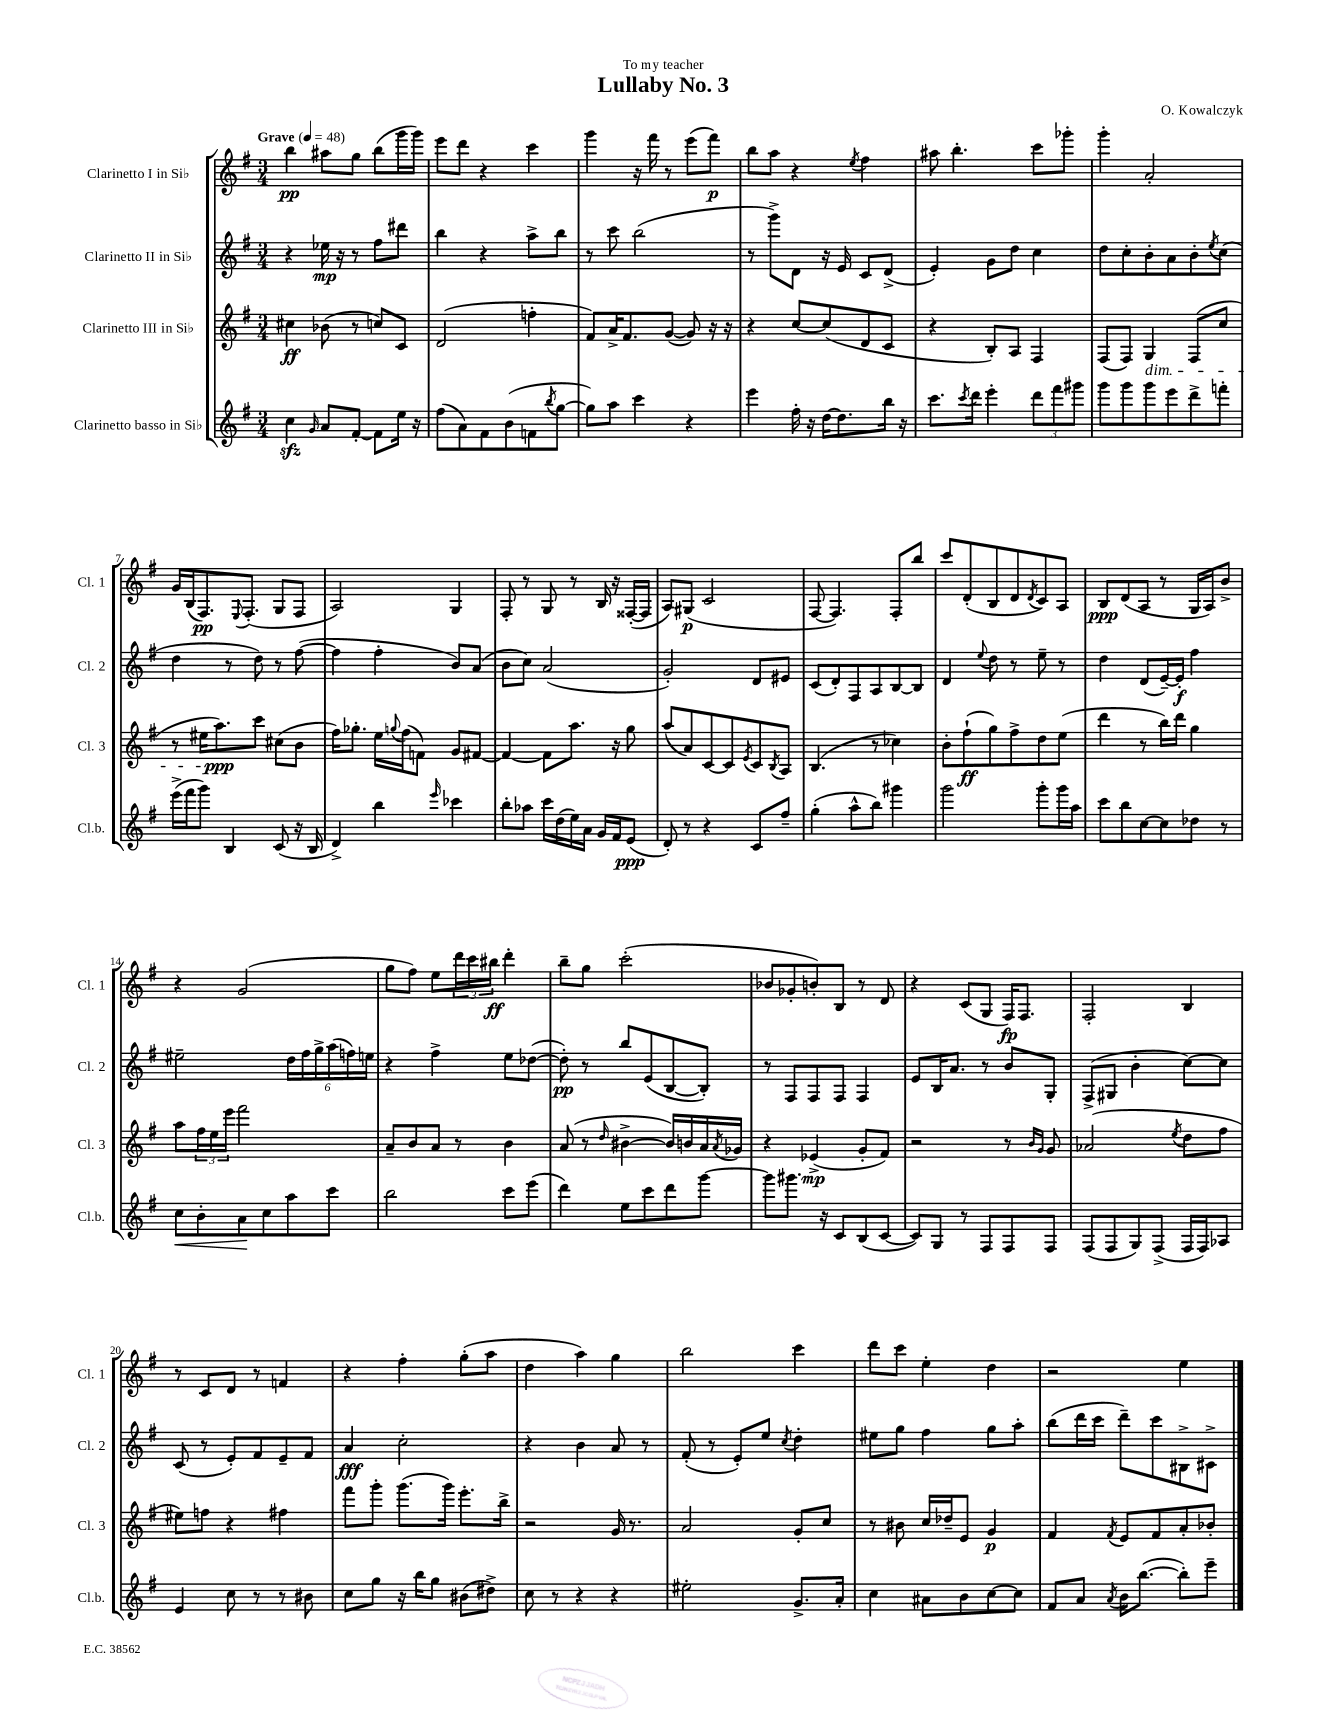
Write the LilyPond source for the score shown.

\header { title = "Lullaby No. 3" composer = "O. Kowalczyk" dedication = "To my teacher" }
<<
\new StaffGroup <<
\new Staff = "s0" \with { instrumentName = "Clarinetto I in Sib" shortInstrumentName = "Cl. 1" } {
    \clef treble \key g \major \numericTimeSignature \time 3/4 \tempo "Grave" 4 = 48
    b''4\pp ais''8 g''8 b''8( g'''16 g'''16) |
    e'''8 d'''8 r4 c'''4 |
    g'''4 r16 fis'''16 r8 e'''8( fis'''8\p) |
    b''8 a''8 r4 \acciaccatura { e''8 } fis''4 |
    ais''8 b''4.-. c'''8 ges'''8-. |
    g'''4-. a'2-. |
    g'16 b16( fis8.\pp) \appoggiatura { e8 } fis8.-.( g8 fis8 |
    a2) g4 |
    fis8-. r8 g8 r8 b16 r16 fisis16~-.( fisis16 |
    a8) gis8\p( c'2 |
    fis8~ fis4.) fis8-. b''8 |
    c'''8 d'8-.( b8 d'8 \acciaccatura { d'8 } c'8) a8 |
    b8\ppp d'8( a8 r8 g16 a16) b'8-> |
    r4 g'2( |
    g''8 fis''8) e''8 \tuplet 3/2 { d'''16 c'''16 bis''16\ff } d'''4-. |
    b''8-- g''8 c'''2-.( |
    bes'8 ges'8-. b'8-.) b8 r8 d'8 |
    r4 c'8( g8 fis16\fp) fis8. |
    fis2-. b4 |
    r8 c'8 d'8 r8 f'4 |
    r4 fis''4-. g''8-.( a''8 |
    d''4 a''4) g''4 |
    b''2 c'''4 |
    d'''8 c'''8 e''4-. d''4 |
    r2 e''4 \bar "|." |
}
\new Staff = "s1" \with { instrumentName = "Clarinetto II in Sib" shortInstrumentName = "Cl. 2" } {
    \clef treble \key g \major \numericTimeSignature \time 3/4
    r4 ees''16\mp r16 r8 fis''8 dis'''8 |
    b''4 r4 a''8-> b''8 |
    r8 c'''8 b''2( |
    r8 g'''8->) d'8 r16 e'16 c'8 d'8->( |
    e'4-.) g'8 d''8 c''4 |
    d''8 c''8-. b'8-. a'8 b'8-. \acciaccatura { e''8 } c''8( |
    d''4 r8 d''8) r8 fis''8~( |
    fis''4 fis''4-. b'8) a'8( |
    b'8 c''8) a'2( |
    g'2-.) d'8 eis'8 |
    c'8( d'8-.) fis8 a8 b8~ b8 |
    d'4 \appoggiatura { e''8 } d''8 r8 e''8-- r8 |
    d''4 d'8( e'16~--) e'16-.\f fis''4 |
    eis''2-- \tuplet 6/4 { d''16 fis''16 g''16-> a''16( f''16) e''16 } |
    r4 fis''4-> e''8 des''8~( |
    des''8-.\pp) r8 b''8 e'8( b8~ b8-.) |
    r8 fis8 fis8 fis8 fis4 |
    e'8 b16 a'8. r8 b'8 g8-. |
    fis8->( gis8 b'4-. c''8~) c''8 |
    c'8( r8 e'8-.) fis'8 e'8-- fis'8 |
    a'4\fff c''2-. |
    r4 b'4 a'8 r8 |
    fis'8-.( r8 e'8-.) e''8 \acciaccatura { c''8 } d''4-. |
    eis''8 g''8 fis''4 g''8 a''8-. |
    b''8( d'''16 c'''16 d'''8--) c'''8 bis8-> cis'8-> \bar "|." |
}
\new Staff = "s2" \with { instrumentName = "Clarinetto III in Sib" shortInstrumentName = "Cl. 3" } {
    \clef treble \key g \major \numericTimeSignature \time 3/4
    cis''4\ff bes'8( r8 c''8) c'8 |
    d'2( f''4-. |
    fis'8) a'16-> fis'8. g'8~( g'8) r16 r16 |
    r4 c''8~ c''8( d'8 c'8 |
    r4 b8-.) a8 fis4 |
    fis8( fis8) g4\dim fis8( c''8 |
    r8 eis''16 a''8.\ppp\!) c'''8 cis''8( b'8 |
    fis''16) ges''8.-. e''16 \appoggiatura { g''8 } fis''16( f'8) g'8 fis'8~ |
    fis'4~ fis'8 a''8. r16 g''8 |
    a''8( a'8) c'8~ c'8 \acciaccatura { e'8 } c'8 \acciaccatura { b8 } a8 |
    b4.( r8 ces''4) |
    b'8-. fis''8-!\ff( g''8) fis''8-> d''8 e''8( |
    d'''4 r8 b''16) d'''16 g''4 |
    a''8 \tuplet 3/2 { fis''16 e''16 e'''16 } fis'''2 |
    a'8-- b'8 a'8 r8 b'4 |
    a'8( r8 \grace { d''16 } bis'4~-> bis'16) b'16 a'16 \acciaccatura { a'8 } ges'16 |
    r4 ees'4->\mp( g'8-. fis'8) |
    r2 r8 \grace { b'16 g'16 } g'8 |
    aes'2( \acciaccatura { e''8 } d''8 fis''8 |
    eis''8) f''8 r4 fis''4 |
    fis'''8 g'''8-. g'''8.( g'''16) e'''8.-. b''16-> |
    r2 g'16 r8. |
    a'2 g'8-. c''8 |
    r8 bis'8 c''16 des''16-- e'8 g'4\p |
    fis'4 \acciaccatura { fis'8 } e'8 fis'8 a'8-. bes'8-. \bar "|." |
}
\new Staff = "s3" \with { instrumentName = "Clarinetto basso in Sib" shortInstrumentName = "Cl.b." } {
    \clef treble \key g \major \numericTimeSignature \time 3/4
    c''4\sfz \grace { g'16 } a'8 fis'8~-. fis'8 e''16 r16 |
    fis''8( a'8) fis'8 b'8( f'8 \acciaccatura { b''8 } g''8~ |
    g''8) a''8 c'''4 r4 |
    e'''4 fis''16-. r16 d''16~ d''8. b''16 r16 |
    c'''8. \acciaccatura { c'''8 } d'''16 e'''4-. \tuplet 3/2 { d'''8 fis'''8 gis'''8 } |
    g'''8 g'''8 g'''8 e'''8 d'''8-> f'''8-. |
    e'''16->( fis'''16 g'''8) b4 c'8( r16 b16 |
    d'4->) b''4 \grace { e'''16 } ces'''4 |
    b''8-. aes''8 c'''16 d''16( e''16) a'16 g'16 fis'16 e'8\ppp( |
    d'8-.) r8 r4 c'8 fis''8-- |
    g''4-.( a''8-^ b''8) gis'''4 |
    g'''2 g'''8-. g'''16 a''16 |
    c'''8 b''8 c''8~ c''8 des''8 r8 |
    c''8\< b'8-. a'8\! c''8 a''8 c'''8 |
    b''2 c'''8 e'''8( |
    d'''4) e''8 c'''8 d'''8 g'''8~ |
    g'''8 gis'''8. r16 c'8 b8( c'8~ |
    c'8) g8 r8 fis8 fis8 fis8 |
    fis8( fis8 g8) fis8->( fis16 fis16) aes8 |
    e'4 c''8 r8 r8 bis'8 |
    c''8 g''8 r16 b''16 g''8 bis'8( dis''8->) |
    c''8 r8 r4 r4 |
    eis''2-. g'8.-> a'16-. |
    c''4 ais'8 b'8 c''8~ c''8 |
    fis'8 a'8 \acciaccatura { a'8 } b'16 b''8.~( b''8-.) e'''8-- \bar "|." |
}
>>
>>
